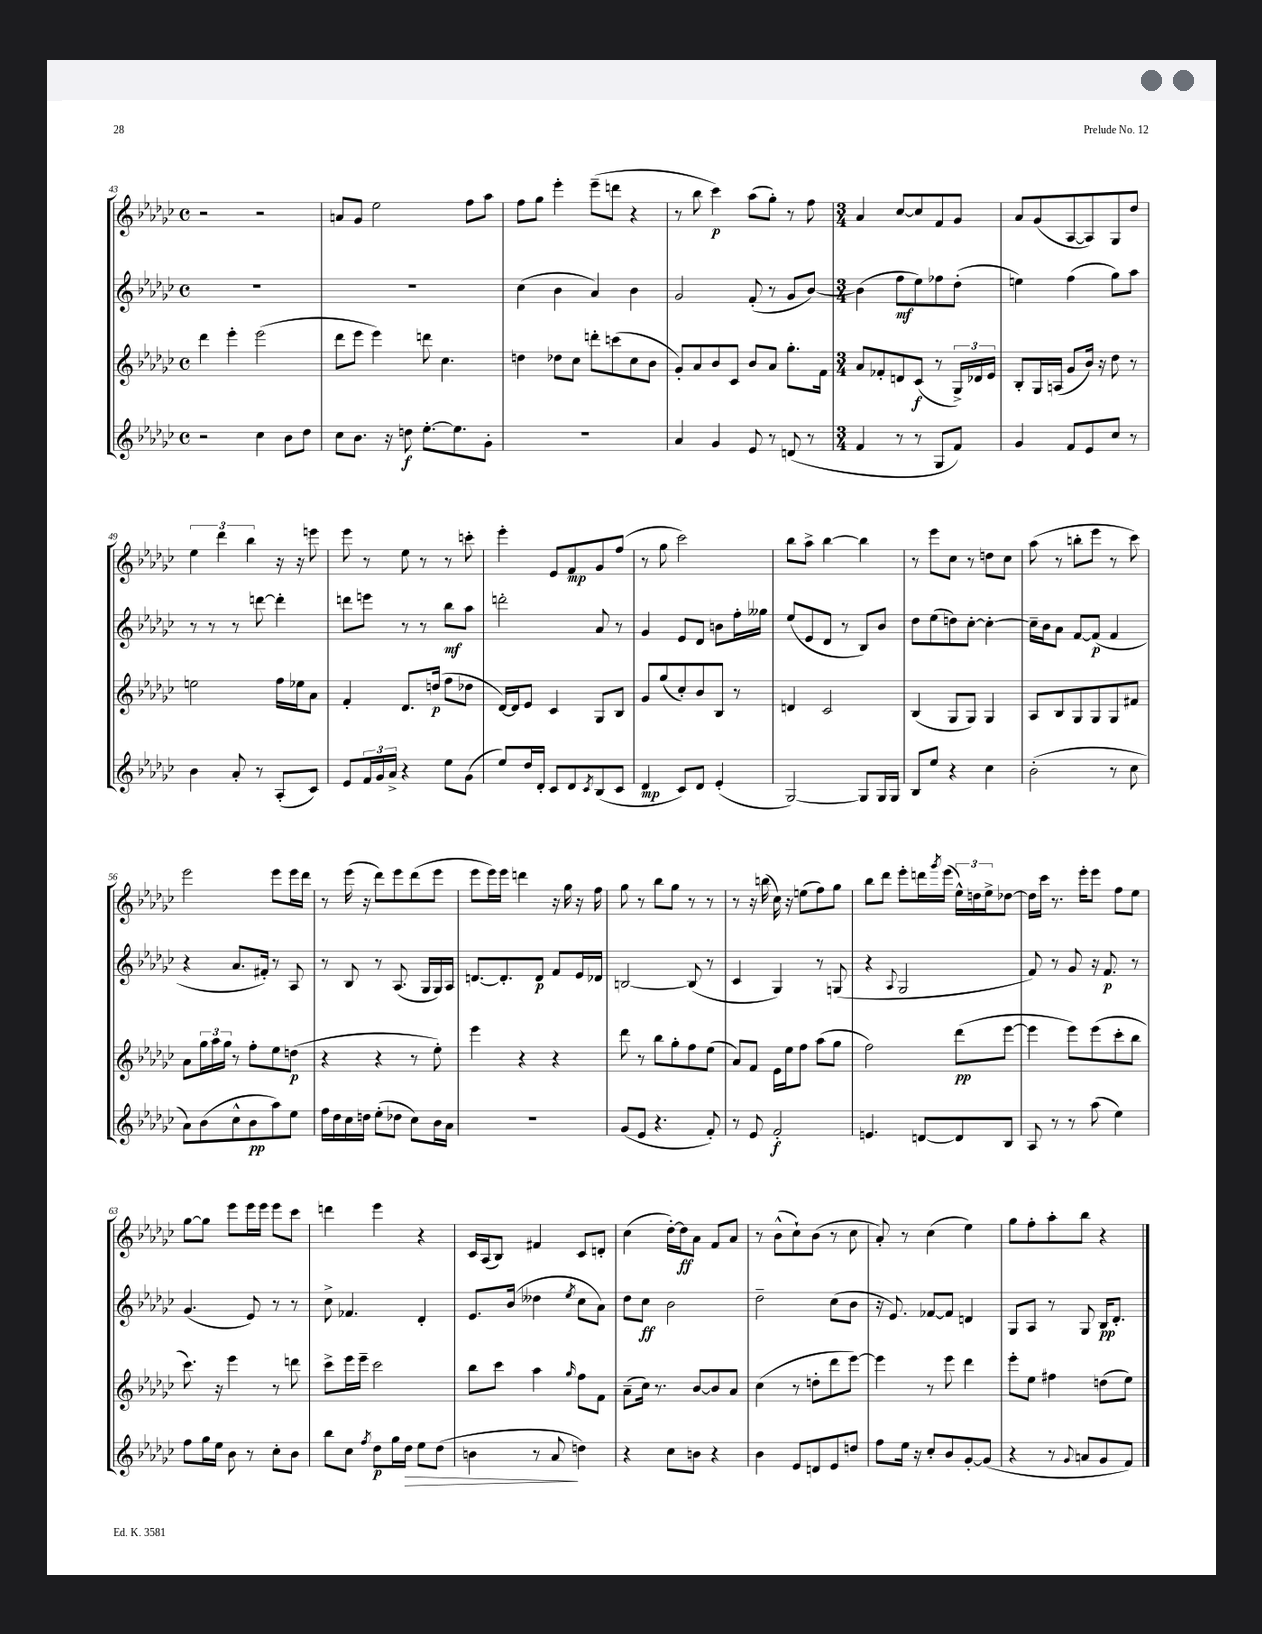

**kern	**dynam	**kern	**dynam	**kern	**dynam	**kern	**dynam
*part4	*part4	*part3	*part3	*part2	*part2	*part1	*part1
*staff4	*staff4	*staff3	*staff3	*staff2	*staff2	*staff1	*staff1
*clefG2	*	*clefG2	*	*clefG2	*	*clefG2	*
*k[b-e-a-d-g-c-]	*	*k[b-e-a-d-g-c-]	*	*k[b-e-a-d-g-c-]	*	*k[b-e-a-d-g-c-]	*
*M4/4	*	*M4/4	*	*M4/4	*	*M4/4	*
*met(c)	*	*met(c)	*	*met(c)	*	*met(c)	*
=43	=43	=43	=43	=43	=43	=43	=43
2r	.	4ddd-\	.	1r	.	2r	.
.	.	4eee-'\	.	.	.	.	.
4cc-\	.	(2eee-\	.	.	.	2r	.
8b-\L	.	.	.	.	.	.	.
8dd-\J	.	.	.	.	.	.	.
=44	=44	=44	=44	=44	=44	=44	=44
8cc-\L	.	8ddd-\L	.	1r	.	8an/L	.
8.b-\J	.	8eee-\J	.	.	.	8g-/J	.
.	.	4eee-\)	.	.	.	2ee-\	.
16r	.	.	.	.	.	.	.
8ddn\	f	.	.	.	.	.	.
[8.ee-'\L	.	8dddn\	.	.	.	.	.
.	.	4.cc-\	.	.	.	.	.
8.ee-\]	.	.	.	.	.	.	.
.	.	.	.	.	.	8ff\L	.
8g-'\J	.	.	.	.	.	8aa-\J	.
=45	=45	=45	=45	=45	=45	=45	=45
1r	.	4ddn\	.	(4cc-\	.	8ff\L	.
.	.	.	.	.	.	8gg-\J	.
.	.	8dd-X\L	.	4b-\	.	4eee-'\	.
.	.	8cc-\J	.	.	.	.	.
.	.	8dddn'\L	.	4a-/)	.	(8eee-~\L	.
.	.	(8cccn\	.	.	.	8dddn\J	.
.	.	8cc-\	.	4b-\	.	4r	.
.	.	8b-\J	.	.	.	.	.
=46	=46	=46	=46	=46	=46	=46	=46
4a-/	.	8g-'/L)	.	2g-/	.	8r	.
.	.	8a-/	.	.	.	8bb-\	.
4g-/	.	8b-/	.	.	.	4ccc-\)	p
.	.	8c-/J	.	.	.	.	.
8e-/	.	8b-/L	.	(8f'/	.	(8aa-\L	.
8r	.	8a-/J	.	8r	.	8gg-'\J)	.
(8dn/	.	8.gg-'\L	.	8g-/L	.	8r	.
8r	.	.	.	[8b-/J)	.	8ff\	.
.	.	16f\Jk	.	.	.	.	.
=47	=47	=47	=47	=47	=47	=47	=47
*M3/4	*	*M3/4	*	*M3/4	*	*M3/4	*
4f/	.	8a-/L	.	(4b-\]	.	4a-/	.
.	.	8f-X'/	.	.	.	.	.
8r	.	8dn/	.	8ff\L	mf	[8cc-/L	.
8r	.	(8c-/J	f	8ee-\)	.	8cc-/]	.
8G-/L	.	8r	.	8ff-X\	.	8f/	.
8f/J)	.	24G-^/LL)	.	(8dd-'\J	.	8g-/J	.
.	.	24d-X/	.	.	.	.	.
.	.	24e-/JJ	.	.	.	.	.
=48	=48	=48	=48	=48	=48	=48	=48
4g-/	.	8B-'/L	.	4een\)	.	8a-/L	.
.	.	16G-/L	.	.	.	(8g-/	.
.	.	(16An/JJ	.	.	.	.	.
8f/L	.	8g-/L	.	(4ff\	.	[8A-/	.
8e-/	.	16b-/Jk)	.	.	.	8A-/])	.
.	.	16r	.	.	.	.	.
8cc-/J	.	8dd-\	.	8gg-\L)	.	8G-/	.
8r	.	8r	.	8aa-\J	.	8dd-/J	.
!!LO:LB:g=z
=49	=49	=49	=49	=49	=49	=49	=49
4b-\	.	2een\	.	8r	.	6ee-\	.
.	.	.	.	8r	.	.	.
.	.	.	.	.	.	6ddd-\	.
8a-'/	.	.	.	8r	.	.	.
.	.	.	.	.	.	6bb-\	.
8r	.	.	.	[8dddn\	.	.	.
(8A-'/L	.	16ff\LL	.	4ddd'\]	.	16r	.
.	.	16ee-X\J	.	.	.	16r	.
8c-/J)	.	8a-\J	.	.	.	8eeen\	.
=50	=50	=50	=50	=50	=50	=50	=50
8e-/L	.	4f'/	.	8dddn\L	.	8eee-\	.
24f/L	.	.	.	8eeen\J	.	8r	.
24g-/	.	.	.	.	.	.	.
24a-^/JJ	.	.	.	.	.	.	.
4r	.	8.d-/L	.	8r	.	8ee-\	.
.	.	.	.	8r	.	8r	.
.	.	(16ddn/Jk	p	.	.	.	.
8ee-\L	.	8ff\L	.	8bb-\L	mf	8r	.
(8g-\J	.	8dd-X\J	.	8aa-\J	.	8cccn'\	.
=51	=51	=51	=51	=51	=51	=51	=51
8ee-/L)	.	[16d-/LL)	.	2dddn'\	.	4eee-'\	.
.	.	16d-/J]	.	.	.	.	.
16dd-/L	.	8e-/J	.	.	.	.	.
16d-'/JJ	.	.	.	.	.	.	.
8c-/L	.	4c-/	.	.	.	8e-/L	.
8d-/	.	.	.	.	.	8f/	mp
8qc-/	.	.	.	.	.	.	.
(8B-/	.	8G-/L	.	8a-/	.	8g-/	.
8c-/J	.	8B-/J	.	8r	.	(8ff/J	.
=52	=52	=52	=52	=52	=52	=52	=52
4d-/	mp	8g-/L	.	4g-/	.	8r	.
.	.	(8gg-/	.	.	.	8gg-\	.
8c-/L)	.	8cc-'/)	.	8e-/L	.	2ccc-\)	.
8d-/J	.	8b-/	.	8d-/J	.	.	.
(4e-'/	.	8B-/J	.	8bn\L	.	.	.
.	.	8r	.	16ff'\L	.	.	.
.	.	.	.	16gg--X\JJ	.	.	.
=53	=53	=53	=53	=53	=53	=53	=53
[2G-/)	.	4dn/	.	(8ee-/L	.	8bb-\L	.
.	.	.	.	8e-/	.	8aa-^\J	.
.	.	2c-/	.	8d-/J	.	[4bb-\	.
.	.	.	.	8r	.	.	.
8G-/L]	.	.	.	8B-/L)	.	4bb-\]	.
16G-/L	.	.	.	8b-/J	.	.	.
16G-/JJ	.	.	.	.	.	.	.
=54	=54	=54	=54	=54	=54	=54	=54
8B-/L	.	(4B-/	.	8dd-\L	.	8r	.
8ee-/J	.	.	.	(8ee-\	.	8eee-\L	.
4r	.	8G-/L	.	8ddn\)	.	8cc-\J	.
.	.	8G-/J)	.	[8cc-'\J	.	8r	.
4cc-\	.	4G-/	.	4cc-'\_	.	8ddn\L	.
.	.	.	.	.	.	8cc-\J	.
=55	=55	=55	=55	=55	=55	=55	=55
(2b-'\	.	8A-/L	.	16cc-~\LL]	.	(8aa-\	.
.	.	.	.	16b-\J	.	.	.
.	.	8B-/	.	8a-\J	.	8r	.
.	.	8G-/	.	[8f/L	.	8bbn'\L	.
.	.	8G-/	.	(8f/J]	p	8eee-\J	.
8r	.	8G-/	.	4f/	.	8r	.
8cc-\	.	8f#X/J	.	.	.	8ccc-\)	.
!!LO:LB:g=z
=56	=56	=56	=56	=56	=56	=56	=56
8a-\L)	.	8a-\L	.	4r	.	2eee-\	.
(8b-\	.	24gg-\L	.	.	.	.	.
.	.	24aa-\	.	.	.	.	.
.	.	24gg-\JJ	.	.	.	.	.
8cc-^^\	.	8r	.	8.a-/L	.	.	.
8b-\	pp	8ff'\L	.	.	.	.	.
.	.	.	.	16f#X'/Jk)	.	.	.
8aa-\)	.	8ee-\	.	8r	.	8eee-\L	.
8ee-\J	.	(8ddn\J	p	8A-/	.	16eee-\L	.
.	.	.	.	.	.	16ddd-\JJ	.
=57	=57	=57	=57	=57	=57	=57	=57
16ff\LL	.	4r	.	8r	.	8r	.
16dd-\	.	.	.	.	.	.	.
16cc-\	.	.	.	8B-/	.	(16eee-\	.
16ddn\JJ	.	.	.	.	.	16r	.
(8ee-'\L	.	4r	.	8r	.	8ddd-\L)	.
8dd-X\J	.	.	.	(8.A-/	.	8eee-\	.
8cc-\L)	.	8r	.	.	.	(8ddd-\	.
.	.	.	.	16G-/LL	.	.	.
16b-\L	.	8ee-'\)	.	16G-/)	.	8eee-\J	.
16a-\JJ	.	.	.	16A-/JJ	.	.	.
=58	=58	=58	=58	=58	=58	=58	=58
2.r	.	4eee-\	.	[8.dn/L	.	8eee-\L	.
.	.	.	.	.	.	16eee-\L)	.
.	.	.	.	8.d'/]	.	16eee-\JJ	.
.	.	4r	.	.	.	4dddn\	.
.	.	.	.	8d/J	p	.	.
.	.	4r	.	8f/L	.	16r	.
.	.	.	.	.	.	16gg-\	.
.	.	.	.	16e-/L	.	16r	.
.	.	.	.	16d-X/JJ	.	16ff\	.
=59	=59	=59	=59	=59	=59	=59	=59
(8g-/L	.	8ddd-\	.	[2Bn/	.	8gg-\	.
8e-/J	.	8r	.	.	.	8r	.
4.r	.	8bb-\L	.	.	.	8bb-\L	.
.	.	8gg-'\	.	.	.	8gg-\J	.
.	.	8ff\	.	(8B/]	.	8r	.
8f'/)	.	(8ee-\J	.	8r	.	8r	.
=60	=60	=60	=60	=60	=60	=60	=60
8r	.	8a-/L)	.	4c-/	.	8r	.
8e-/	.	8f/J	.	.	.	16r	.
.	.	.	.	.	.	(16bbn\	.
2f'/	f	16e-\LL	.	4G-/)	.	16cc-\)	.
.	.	16ee-\J	.	.	.	16r	.
.	.	8ff\J	.	.	.	(8een\L	.
.	.	(8aa-\L	.	8r	.	8ff\)	.
.	.	8gg-\J	.	(8Gn/	.	8gg-\J	.
=61	=61	=61	=61	=61	=61	=61	=61
4.en/	.	2ff\)	.	4r	.	8bb-\L	.
.	.	.	.	.	.	8ddd-\J	.
.	.	.	.	8qqA-/	.	.	.
.	.	.	.	2G-/	.	8eee-'\L	.
[8dn/L	.	.	.	.	.	16dddn\L	.
.	.	.	.	.	.	8qggg-/	.
.	.	.	.	.	.	(16eee-\JJ	.
8d/]	.	(8ddd-\L	pp	.	.	24ee-^^\LL)	.
.	.	.	.	.	.	24ddn\	.
.	.	.	.	.	.	24ee-^\J	.
8B-/J	.	[8eee-\J	.	.	.	[8dd-X\J	.
=62	=62	=62	=62	=62	=62	=62	=62
8A-/	.	4eee-\]	.	8f/)	.	16dd-\LL]	.
.	.	.	.	.	.	16ccc-\JJ	.
8r	.	.	.	8r	.	8.r	.
8r	.	8eee-\L)	.	8g-/	.	.	.
.	.	.	.	.	.	16eee-'\KL	.
(8aa-\	.	(8eee-\	.	16r	.	8eee-\J	.
.	.	.	.	8.f/	p	.	.
4ee-\)	.	8ccc-'\	.	.	.	8ff\L	.
.	.	8bb-\J	.	8r	.	8ee-\J	.
!!LO:LB:g=z
=63	=63	=63	=63	=63	=63	=63	=63
8ff\L	.	8.ccc-\)	.	(4.g-/	.	[8gg-\L	.
16gg-\L	.	.	.	.	.	8gg-\J]	.
16ee-\JJ	.	16r	.	.	.	.	.
8b-\	.	4eee-\	.	.	.	8eee-\L	.
8r	.	.	.	8e-/)	.	16eee-\L	.
.	.	.	.	.	.	16eee-\JJ	.
8cc-'\L	.	8r	.	8r	.	8eee-\L	.
8b-\J	.	8dddn\	.	8r	.	8ccc-\J	.
=64	=64	=64	=64	=64	=64	=64	=64
8bb-\L	.	8ccc-^\L	.	8cc-^\	.	4dddn\	.
8cc-\J	.	16eee-\L	.	4.f-X/	.	.	.
.	.	16eee-~\JJ	.	.	.	.	.
8qff/	.	.	.	.	.	.	.
8dd-\L	p	2ccc-\	.	.	.	4eee-\	.
16gg-\L	.	.	.	.	.	.	.
!	!LO:HP:b	!	!	!	!	!	!
16dd-\JJ	>	.	.	.	.	.	.
8ee-\L	.	.	.	4d-'/	.	4r	.
(8dd-\J	.	.	.	.	.	.	.
=65	=65	=65	=65	=65	=65	=65	=65
4bn\	.	8bb-\L	.	8.e-/L	.	16c-/LL	.
.	.	.	.	.	.	(16A-/J	.
.	.	8ccc-\J	.	.	.	8B-/J)	.
.	.	.	.	(16b-/Jk	.	.	.
8r	.	4aa-\	.	4dd--X\	.	4f#X/	.
8a-/	.	.	.	.	.	.	.
.	.	16qqgg-/	.	8qee-/	.	.	.
4ddn\)	]	8ff\L	.	8cc-\L	.	8c-/L	.
.	.	8f\J	.	8a-\J)	.	8dn'/J	.
=66	=66	=66	=66	=66	=66	=66	=66
4r	.	(8a-~\L	.	8dd-\L	.	(4cc-\	.
.	.	16cc-\Jk)	.	8cc-\J	ff	.	.
.	.	8.r	.	.	.	.	.
8cc-\L	.	.	.	2b-\	.	[16dd-'\LL)	.
.	.	.	.	.	.	16dd-\J]	ff
8bn\J	.	[8b-/L	.	.	.	8a-\J	.
4r	.	8b-/]	.	.	.	8f/L	.
.	.	8a-/J	.	.	.	8a-/J	.
=67	=67	=67	=67	=67	=67	=67	=67
4b-\	.	(4cc-\	.	2dd-~\	.	8r	.
.	.	.	.	.	.	(8b-^^\L	.
8e-/L	.	8r	.	.	.	8cc-`\)	.
8dn/	.	8ddn'\L	.	.	.	(8b-\J	.
8e-/	.	8ddd-\	.	(8cc-\L	.	8r	.
8ddn/J	.	[8eee-\J)	.	8b-\J	.	8cc-\	.
=68	=68	=68	=68	=68	=68	=68	=68
8ff\L	.	4eee-\]	.	16r	.	8a-'/)	.
.	.	.	.	8.e-/)	.	.	.
16ee-\Jk	.	.	.	.	.	8r	.
16r	.	.	.	.	.	.	.
8cc-'/L	.	8r	.	[8f-X/L	.	(4cc-\	.
8b-/	.	8eee-\	.	8f-/J]	.	.	.
[8g-'/	.	4ddd-\	.	4dn/	.	4ee-\)	.
(8g-/J]	.	.	.	.	.	.	.
=69	=69	=69	=69	=69	=69	=69	=69
4r	.	8eee-'\L	.	8G-/L	.	8gg-\L	.
.	.	8ee-\J	.	8A-/J	.	8ff'\	.
8r	.	4ff#X\	.	8r	.	8aa-'\	.
8qqg-/	.	.	.	.	.	.	.
8an/L	.	.	.	8G-/	.	8bb-\J	.
8g-/	.	(8ddn\L	.	16B-/KL	pp	4r	.
.	.	.	.	8.d-'/J	.	.	.
8f/J)	.	8ee-\J)	.	.	.	.	.
==	==	==	==	==	==	==	==
*-	*-	*-	*-	*-	*-	*-	*-
